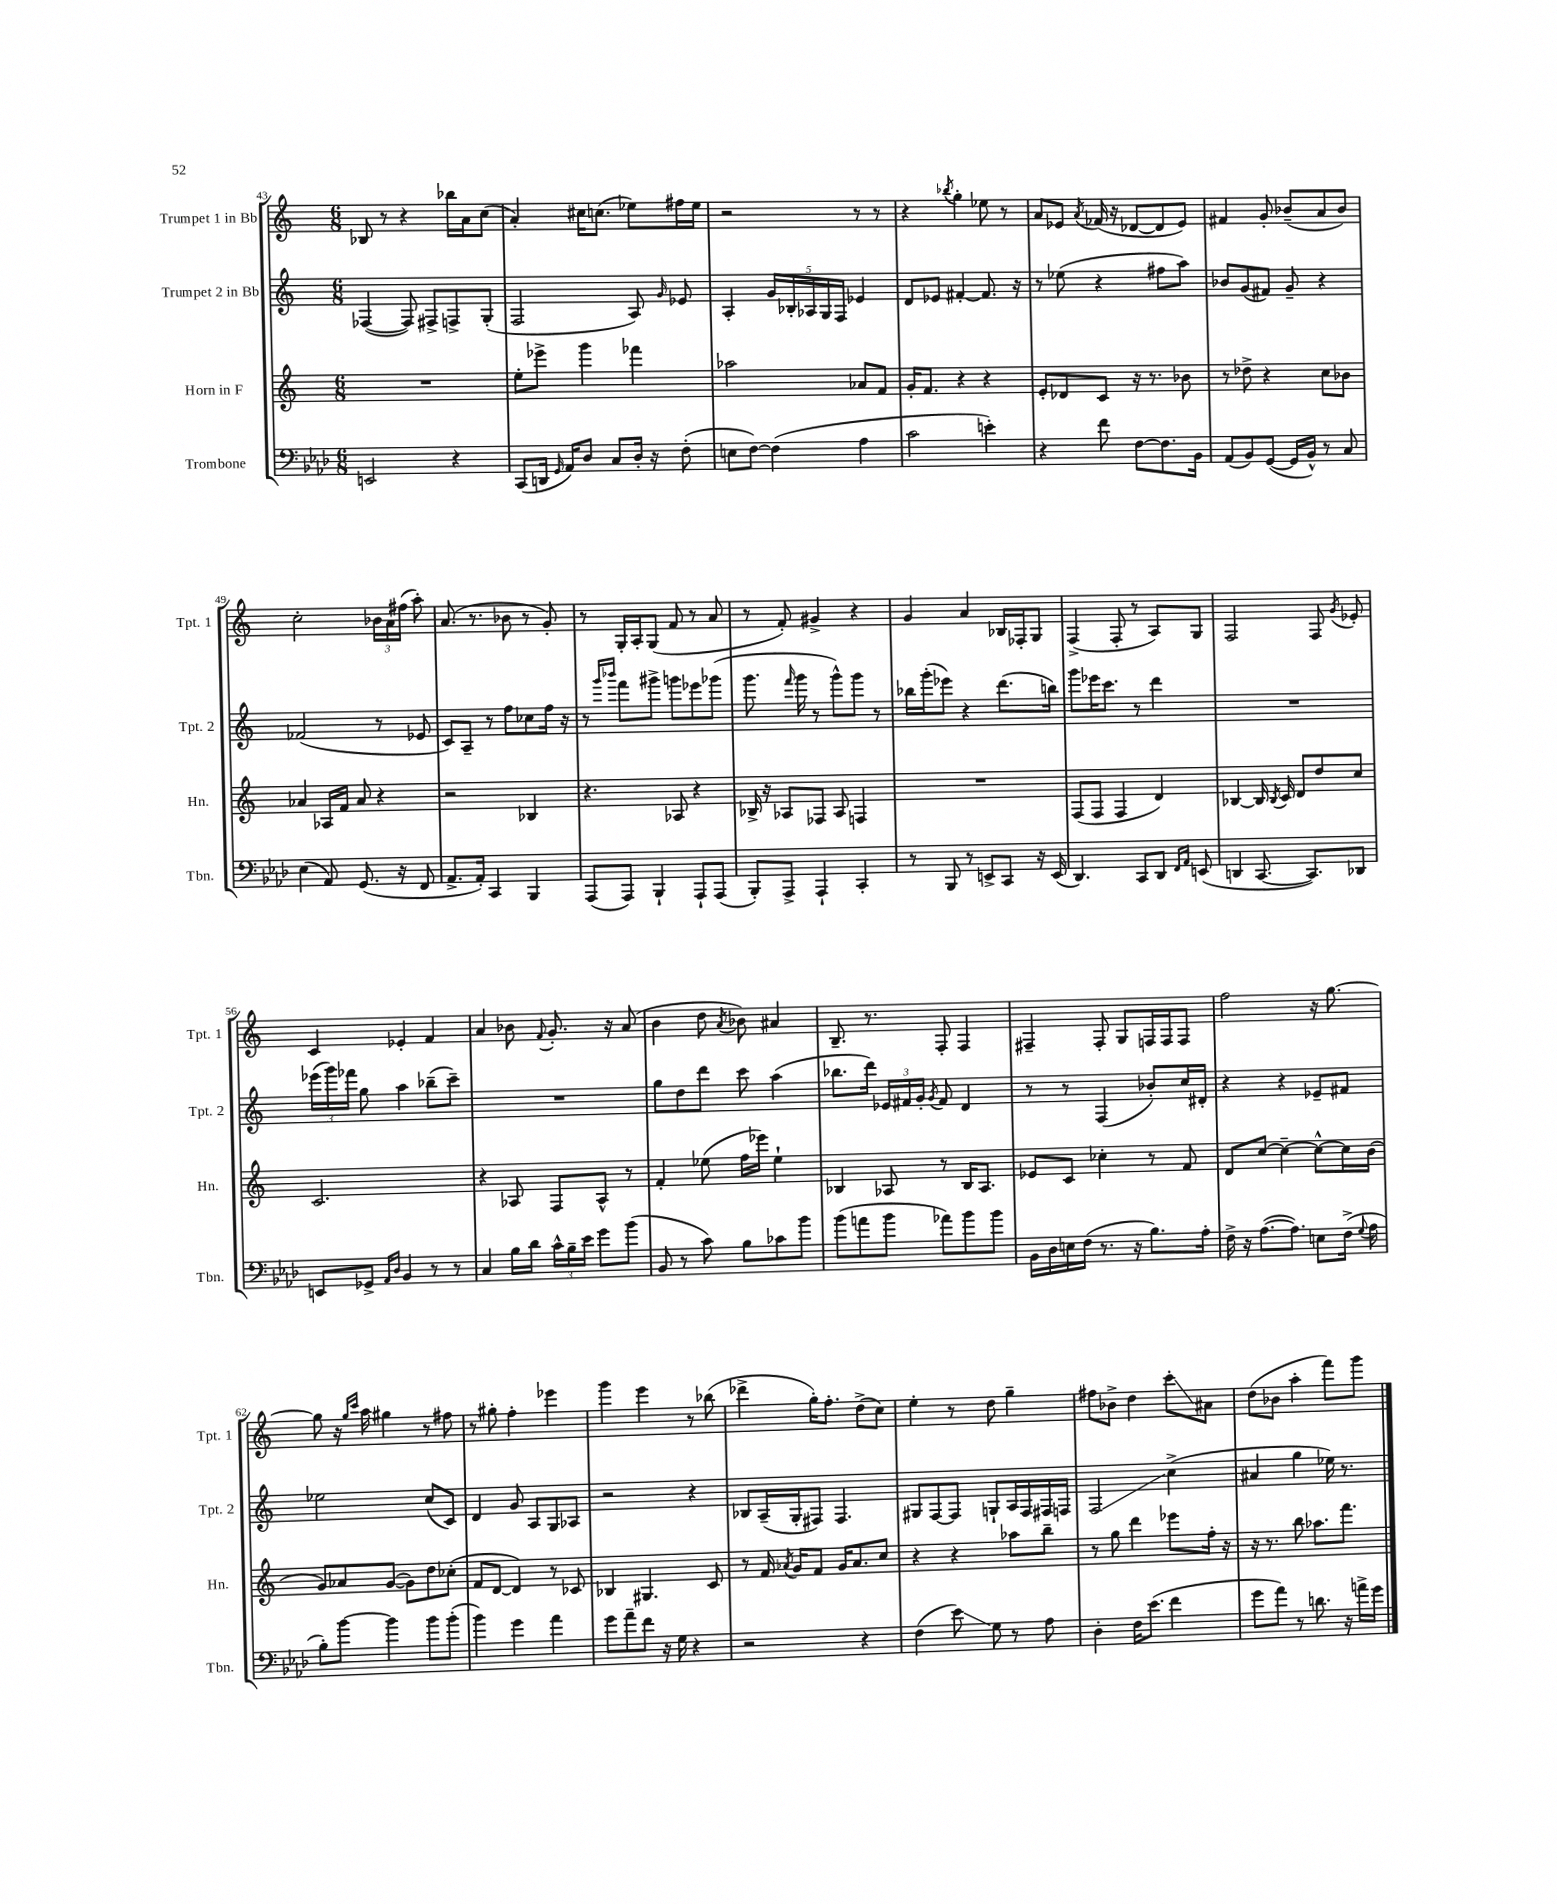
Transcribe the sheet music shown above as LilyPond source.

<<
\new StaffGroup <<
\new Staff = "s0" \with { instrumentName = "Trumpet 1 in Bb" shortInstrumentName = "Tpt. 1" } {
    \clef treble \key c \major \numericTimeSignature \time 6/8
    \autoBeamOff bes8 r8 r4 bes''16[ a'16 c''8]( |
    a'4-.) cis''16[ c''8.]( ees''8[) fis''16 ees''16] |
    r2 r8 r8 |
    r4 \acciaccatura { bes''8 } g''4-. ees''8 r8 |
    a'8[ ees'8] \acciaccatura { a'8 } fes'16( r16 des'8[~ des'8 ees'8]) |
    fis'4 g'8-. bes'8[--( a'8 bes'8]) |
    c''2-. \tuplet 3/2 { bes'16[ a'16 fis''16]( } a''8-.) |
    a'8.( r8. bes'8 r8 g'8-.) |
    r8 g16[-. a16-. g8]( f'8 r8 a'8 |
    r8 f'8-.) gis'4-> r4 |
    g'4 a'4 bes16[ fes16-. g8] |
    f4->( f8-. r8 a8[) g8] |
    f2 f8 \acciaccatura { g'8 } ees'8-. |
    c'4 ees'4-. f'4 |
    a'4 bes'8 \appoggiatura { f'8 } g'8.-. r16 a'8( |
    b'4 d''8 \acciaccatura { a'8 } bes'8) ais'4 |
    b8.-- r8. f8-. f4 |
    fis4-- fis8-. g8[ f16 f16 f8] |
    f''2 r16 g''8.~ |
    g''8 r16 \grace { g''16[ c'''16] } a''16 gis''4 r8 fis''8 |
    r8 gis''8-. f''4-. ees'''4 |
    g'''4 e'''4 r8 bes''8( |
    des'''4-> g''16[-.) f''8.]-. d''8[->( c''8]) |
    e''4-. r8 d''8 g''4-- |
    fis''8[ bes'8]-> d''4 c'''8[-.\glissando ais'8] |
    d''8[( bes'8] a''4-. f'''8[) g'''8] \bar "|." |
}
\new Staff = "s1" \with { instrumentName = "Trumpet 2 in Bb" shortInstrumentName = "Tpt. 2" } {
    \clef treble \key c \major \numericTimeSignature \time 6/8
    \autoBeamOff fes4~( fes8) fis8[-> f8-> g8]-.( |
    f2 a8) \grace { g'16 } ees'8 |
    a4-. \tuplet 5/4 { g'16[ bes16-. aes16 g16 f16] } ees'4 |
    d'8[ ees'8] fis'4~-. fis'8. r16 |
    r8 ees''8( r4 fis''8[ a''8]) |
    bes'8[ g'8( fis'8]) g'8-- r4 |
    fes'2( r8 ees'8 |
    c'8[) a8]-- r8 f''8[ ces''8 f''16] r16 |
    r8 \grace { g'''16[ bes'''16] } f'''8[ gis'''8]-> g'''8[ ees'''8 ges'''8]( |
    g'''8. \grace { f'''16 } g'''16 r8 g'''8[-^) g'''8] r8 |
    bes''16[ g'''16-.( ees'''8]) r4 d'''8.[( b''16]) |
    g'''8[ ees'''16 c'''8.] r8 d'''4 |
    R2. |
    \tuplet 3/2 { ees'''16[( g'''16) fes'''16] } g''8 a''4 bes''8[--( c'''8]--) |
    R2. |
    g''8[ d''8 d'''8] c'''8 a''4( |
    bes''8.[ d'''16]) \tuplet 3/2 { ees'16[ fis'16 g'16]-. } \acciaccatura { g'8 } fis'8 d'4 |
    r8 r8 f4( bes'8[-.) c''16 dis'16]-. |
    r4 r4 ees'8[-- fis'8] |
    ees''2 c''8[( c'8]) |
    d'4 g'8 a8[ g8 aes8] |
    r2 r4 |
    bes8[ a16--( g16-. fis8]) fis4. |
    gis8[ f8~ f8] g8[-! a16 f16 fis16 f16] |
    f2\glissando c''4->( |
    ais'4 g''4 ees''16) r8. \bar "|." |
}
\new Staff = "s2" \with { instrumentName = "Horn in F" shortInstrumentName = "Hn." } {
    \clef treble \key c \major \numericTimeSignature \time 6/8
    \autoBeamOff R2. |
    e''8[-. ees'''8]-> g'''4 fes'''4 |
    aes''2 aes'8[ f'8] |
    g'16[-. f'8.] r4 r4 |
    e'8[-. des'8 c'8] r16 r8. bes'8 |
    r8 des''8-> r4 c''8[ bes'8] |
    aes'4 aes16[ f'16] aes'8 r4 |
    r2 bes4 |
    r4. aes8 r4 |
    bes16-> r16 aes8[ fes8] aes8 f4 |
    R2. |
    f8[( f8] f4 d'4) |
    bes4~ bes16 \acciaccatura { bes8 } c'16 d'8[ d''8 c''8] |
    c'2. |
    r4 aes8 f8[ aes8]-^ r8 |
    f'4-. ees''8( f''16[ ees'''16]) ees''4-! |
    bes4 aes8 r8 bes16[ aes8.] |
    ees'8[ c'8] ces''4-. r8 f'8 |
    d'8[ c''8]~ c''4~-- c''8[~-^ c''16 b'16]( |
    g'8[) aes'8 g'8]~( g'8[) d''8 ces''8]-.( |
    f'8[ d'8]~ d'4) r8 ces'8 |
    bes4 gis4. c'8 |
    r8 f'16 \acciaccatura { aes'8 } g'16[ f'8] g'16[ aes'8. c''8] |
    r4 r4 aes''8[ b''8]-- |
    r8 g''8 d'''4 ees'''8[ f''16]-. r16 |
    r16 r8. b''8 aes''8.[ f'''8.] \bar "|." |
}
\new Staff = "s3" \with { instrumentName = "Trombone" shortInstrumentName = "Tbn." } {
    \clef bass \key aes \major \numericTimeSignature \time 6/8
    \autoBeamOff e,2 r4 |
    c,8[( d,16] \grace { g,16 } aes,16[) des8] c8[ des16]-. r16 f8-.( |
    e8[ f8]~) f4( aes4 |
    c'2 e'4-.) |
    r4 f'8 f8[~ f8. bes,16] |
    aes,8[( bes,8) g,8]~( g,16[ bes,16]-^) r8 c8 |
    ees4( aes,8) g,8.( r16 f,8 |
    aes,8.[-> aes,16]-.) c,4 bes,,4 |
    aes,,8[( aes,,8]) bes,,4-! aes,,8[-! aes,,8]( |
    bes,,8[-.) aes,,8]-> aes,,4-! c,4-. |
    r8 bes,,8 r8 e,8[-> c,8] r16 e,16( |
    des,4.) c,8[ des,8] \grace { f,16[ aes,16] } e,8( |
    d,4 c,8.~ c,8.[) des,8] |
    e,8[ ges,8]-> \grace { aes,16[ des16] } bes,4 r8 r8 |
    c4 bes16[ des'16] \tuplet 3/2 { c'16[-^ bes16-- ees'16] } g'8[ bes'8]( |
    bes,8 r8 c'8) bes8[ ces'8 bes'8] |
    bes'8[( a'8 bes'8] aes'8[) bes'8 bes'8] |
    bes,16[ des16 e16 f16]( r8. r16 bes8.[) aes16]-. |
    f16-> r16 aes8.[~( aes8.]) e8[ f16]->( \appoggiatura { g8 } aes16 |
    bes8[-.) bes'8]~ bes'4 bes'8[ bes'8]-.( |
    bes'4) g'4 aes'4 |
    g'8[ aes'8-- f'8] r16 g16 r4 |
    r2 r4 |
    f4( ees'8\glissando) g8 r8 aes8 |
    des4-. f16[ ees'8.]( f'4 |
    g'8[ aes'8]) r8 d'8. r16 a'16[-> g'16] \bar "|." |
}
>>
>>
\layout { \context { \Score currentBarNumber = #43 } }
